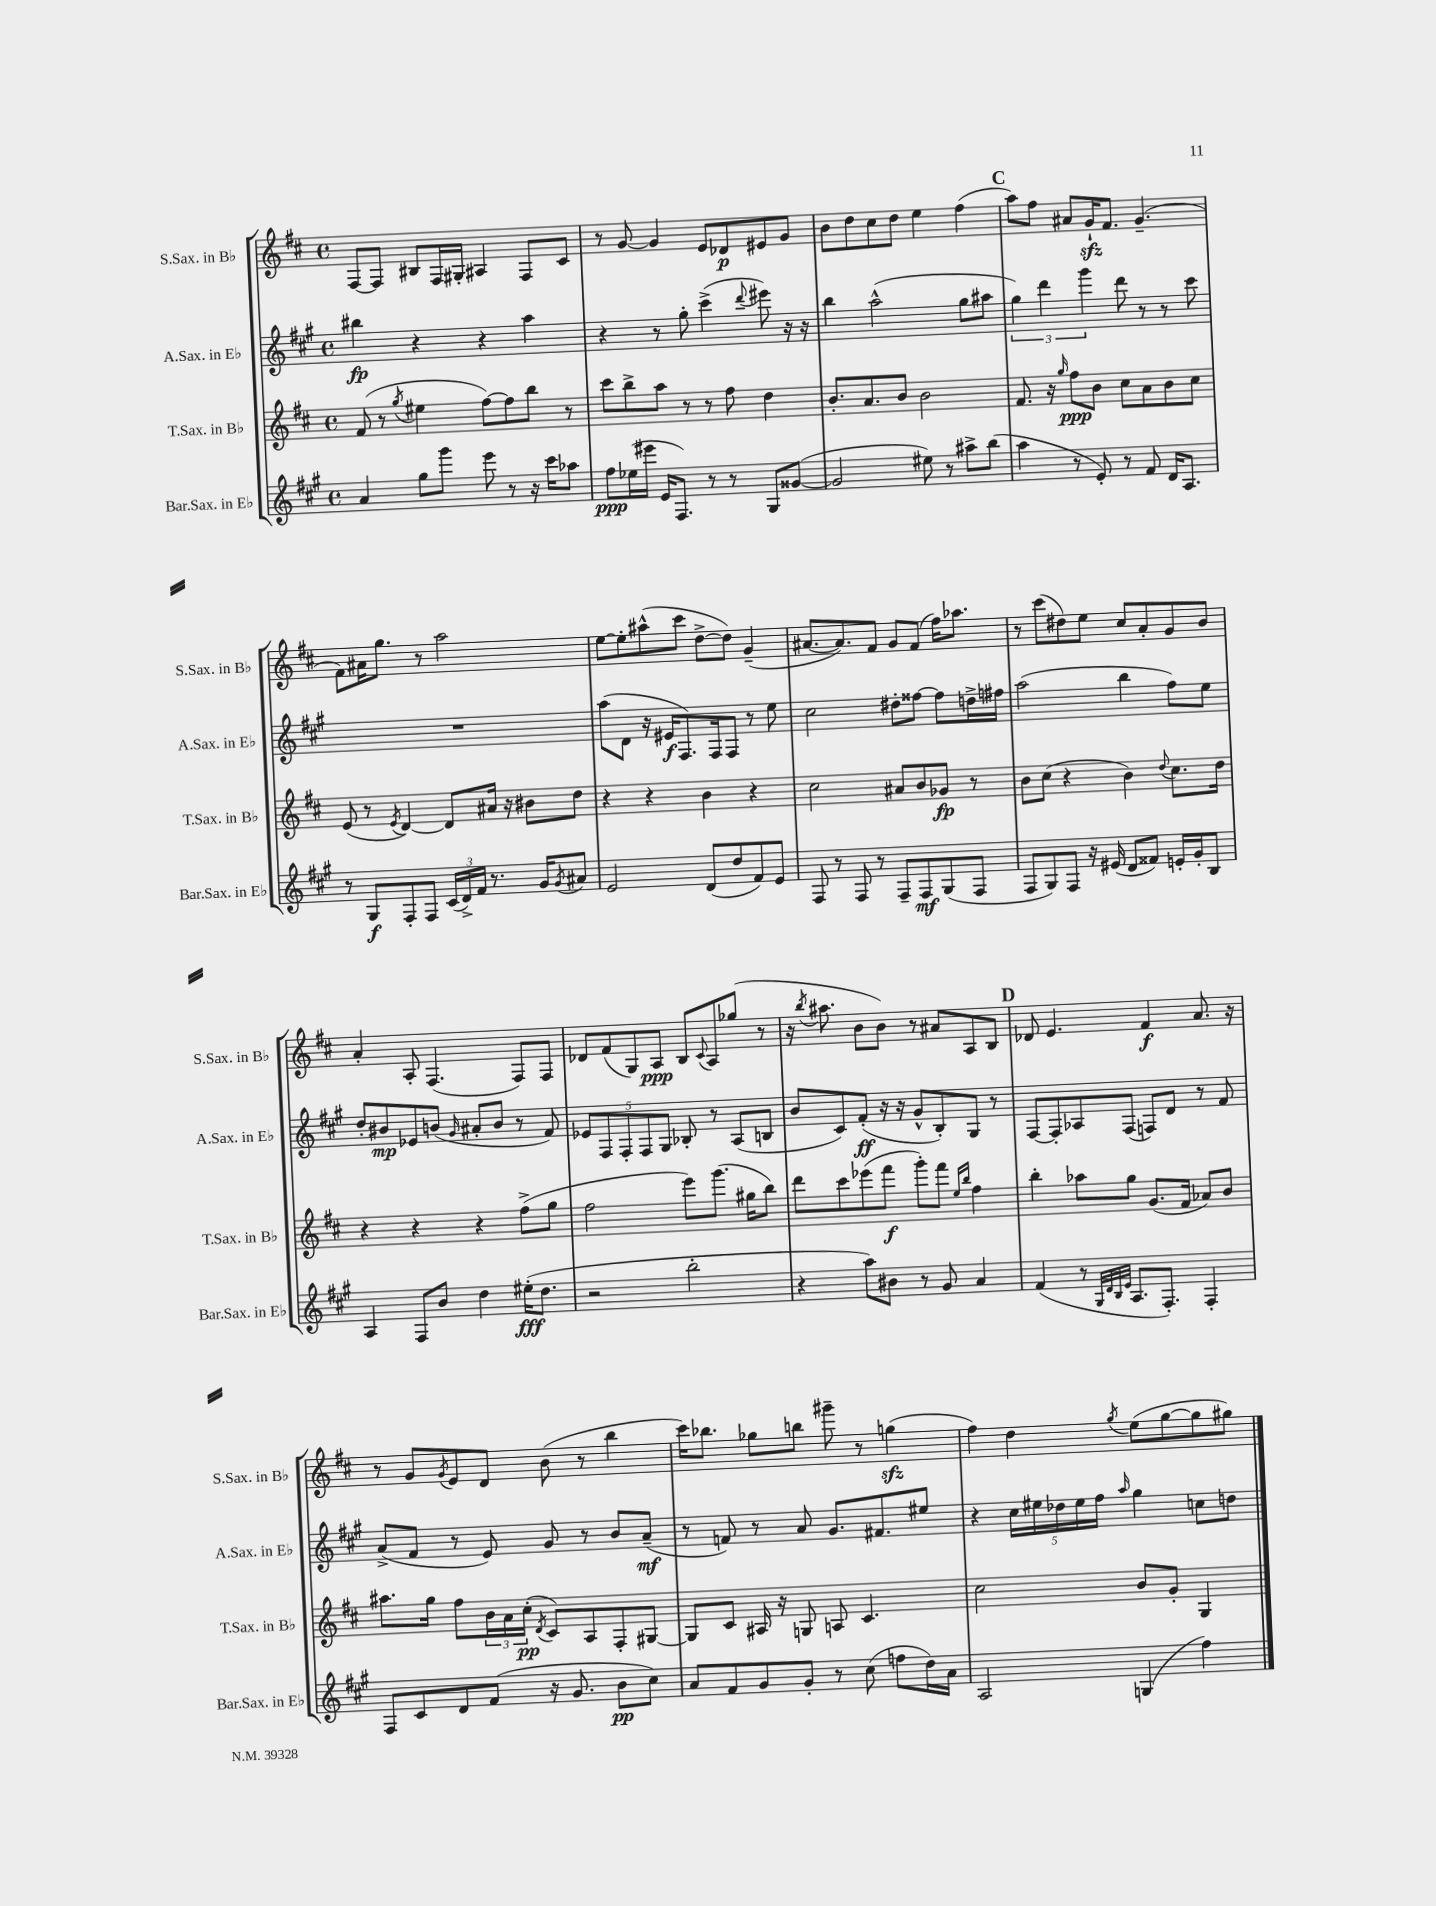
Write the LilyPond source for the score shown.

<<
\new StaffGroup <<
\new Staff = "s0" \with { instrumentName = "S.Sax. in Bb" shortInstrumentName = "S.Sax. in Bb" } {
    \clef treble \key d \major \defaultTimeSignature \time 4/4
    fis8~ fis8 bis8 fis16 gis16-. ais4 fis8 cis'8 |
    r8 g'8~ g'4 e'8 des'8\p eis'8 g'8 |
    b'8 d''8 cis''8 d''8 e''4 fis''4( |
    \mark \markup { \bold "C" } a''8) fis''8 ais'8 g'16-!\sfz fis'8. g'4.--( |
    fis'8) ais'16 g''8. r8 a''2 |
    e''8~ e''8-. ais''8-^( cis'''8 d''8~-> d''8) g'4--( |
    ais'8.~ ais'8.) fis'8 g'8 fis'8( fis''16) aes''8. |
    r8 cis'''8( dis''8) e''8 cis''8 a'8-. g'8 b'8 |
    a'4-. a8-. fis4.( fis8) fis8 |
    des'8 fis'8( g8) a8\ppp b8 \appoggiatura { cis'8 } a8 ges''8( r8 |
    r16 \acciaccatura { b''8 } ais''8. b'8 b'8) r8 ais'8 a8 b8 |
    \mark \markup { \bold "D" } des'8 e'4. fis'4\f a'8. r16 |
    r8 g'8 \acciaccatura { g'8 } e'8 d'8 b'8( r8 b''4 |
    cis'''16) bes''8. ges''8 b''8 gis'''8-- r8 g''4\sfz( |
    fis''4) d''4 \acciaccatura { g''8 } e''8( g''8~ g''8 gis''8) \bar "|." |
}
\new Staff = "s1" \with { instrumentName = "A.Sax. in Eb" shortInstrumentName = "A.Sax. in Eb" } {
    \clef treble \key a \major \defaultTimeSignature \time 4/4
    bis''4\fp r4 r4 a''4 |
    r4 r8 gis''8-. cis'''4->( \appoggiatura { d'''8 } eis'''8) r16 r16 |
    b''4 a''2-^( gis''8 ais''8 |
    \mark \markup { \bold "C" } \tuplet 3/2 { gis''4) d'''4 gis'''4 } d'''8 r8 r8 cis'''8 |
    R1 |
    a''8( d'8 r16 eis'16\f fis8.) fis16 fis8 r8 e''8 |
    cis''2 dis''8-. fisis''8~ fisis''8 d''16-> fis''16 |
    a''2( b''4 fis''8) e''8 |
    d''8-. bis'8\mp ees'8 b'8( \grace { gis'16 } ais'8-. b'8 r8 fis'8) |
    \tuplet 5/4 { ees'8 fis8 fis8-. fis8 gis8 } bes8-. r8 a8( b8 |
    b'8 cis'8) fis'8-.\ff( r16 r16 gis'8-^ b8-.) gis8 r8 |
    \mark \markup { \bold "D" } fis8~ fis8-. aes8 fis8( f8) d'8 r8 fis'8 |
    a'8->( fis'8 r8 e'8) gis'8 r8 b'8 a'8--\mf( |
    r8 f'8) r8 a'8 gis'8. fis'8. eis''8 |
    r4 \tuplet 5/4 { cis''16 eis''16 des''16 eis''16 fis''16 } \grace { a''16 } gis''4 c''8 d''8 \bar "|." |
}
\new Staff = "s2" \with { instrumentName = "T.Sax. in Bb" shortInstrumentName = "T.Sax. in Bb" } {
    \clef treble \key d \major \defaultTimeSignature \time 4/4
    fis'8( r8 \acciaccatura { g''8 } eis''4 fis''8~) fis''8 b''8 r8 |
    cis'''8 b''8-> a''8 r8 r8 fis''8 d''4 |
    b'8.-. a'8. b'8 b'2 |
    \mark \markup { \bold "C" } fis'8. r16 \grace { g''16 } fis''8\ppp b'8 cis''8 a'8 b'8 cis''8 |
    e'8( r8 \acciaccatura { e'8 } d'4~) d'8 ais'16 r16 bis'8 d''8 |
    r4 r4 b'4 r4 |
    cis''2 ais'8 b'8 ges'8\fp r8 |
    b'8 cis''8( r4 b'4) \appoggiatura { d''8 } cis''8. d''16 |
    r4 r4 r4 fis''8->( g''8 |
    fis''2 e'''8) g'''8.( gis''16 b''8) |
    d'''8 cis'''8 ees'''8( fis'''8\f g'''8-.) fis'''8 \grace { e''16 b''16 } fis''4 |
    \mark \markup { \bold "D" } b''4-. aes''8 g''8 g'8.( fis'16 aes'8) b'8 |
    ais''8. g''16 fis''8 \tuplet 3/2 { b'16 a'16 cis''16-.\pp( } \acciaccatura { d'8 } cis'8) a8 fis8-. gis8~ |
    gis8 cis'8 ais16 r16 g8 a8 cis'4. |
    cis''2 b'8 g'8-. g4 \bar "|." |
}
\new Staff = "s3" \with { instrumentName = "Bar.Sax. in Eb" shortInstrumentName = "Bar.Sax. in Eb" } {
    \clef treble \key a \major \defaultTimeSignature \time 4/4
    a'4 gis''8 gis'''8 e'''8 r8 r16 cis'''16 aes''8 |
    fis''8\ppp ees''16( eis'''16 e'16 fis8.) r8 r8 gis8 gisis'8~( |
    gisis'2 eis''8) r8 ais''8-> b''8( |
    \mark \markup { \bold "C" } a''4 r8 e'8-.) r8 fis'8 d'16 a8. |
    r8 gis8\f fis8-. fis8 \tuplet 3/2 { cis'16( d'16->) fis'16 } r8. gis'16 \acciaccatura { gis'8 } ais'8 |
    e'2 d'8( d''8 fis'8) e'8 |
    fis8 r8 fis8 r8 fis8-- fis8\mf gis8( fis8 |
    fis8 gis8) fis8 r16 eis'16( d'8 fisis'8) e'16-. gis'16-. b8 |
    a4 fis8 b'8 d''4 eis''16-.\fff( d''8. |
    r2 b''2-. |
    r4 a''8) bis'8 r8 gis'8 a'4 |
    \mark \markup { \bold "D" } fis'4( r8 \grace { gis32 d'32 b32 e'32 } a8. fis8.-.) fis4-. |
    fis8 cis'8 d'8 fis'8( r16 gis'8. b'8\pp cis''8) |
    a'8 fis'8 gis'8 gis'8-. r8 cis''8( f''8 d''16) a'16 |
    a2 g4( fis''4) \bar "|." |
}
>>
>>
\layout { \context { \Score \remove "Bar_number_engraver" } }
